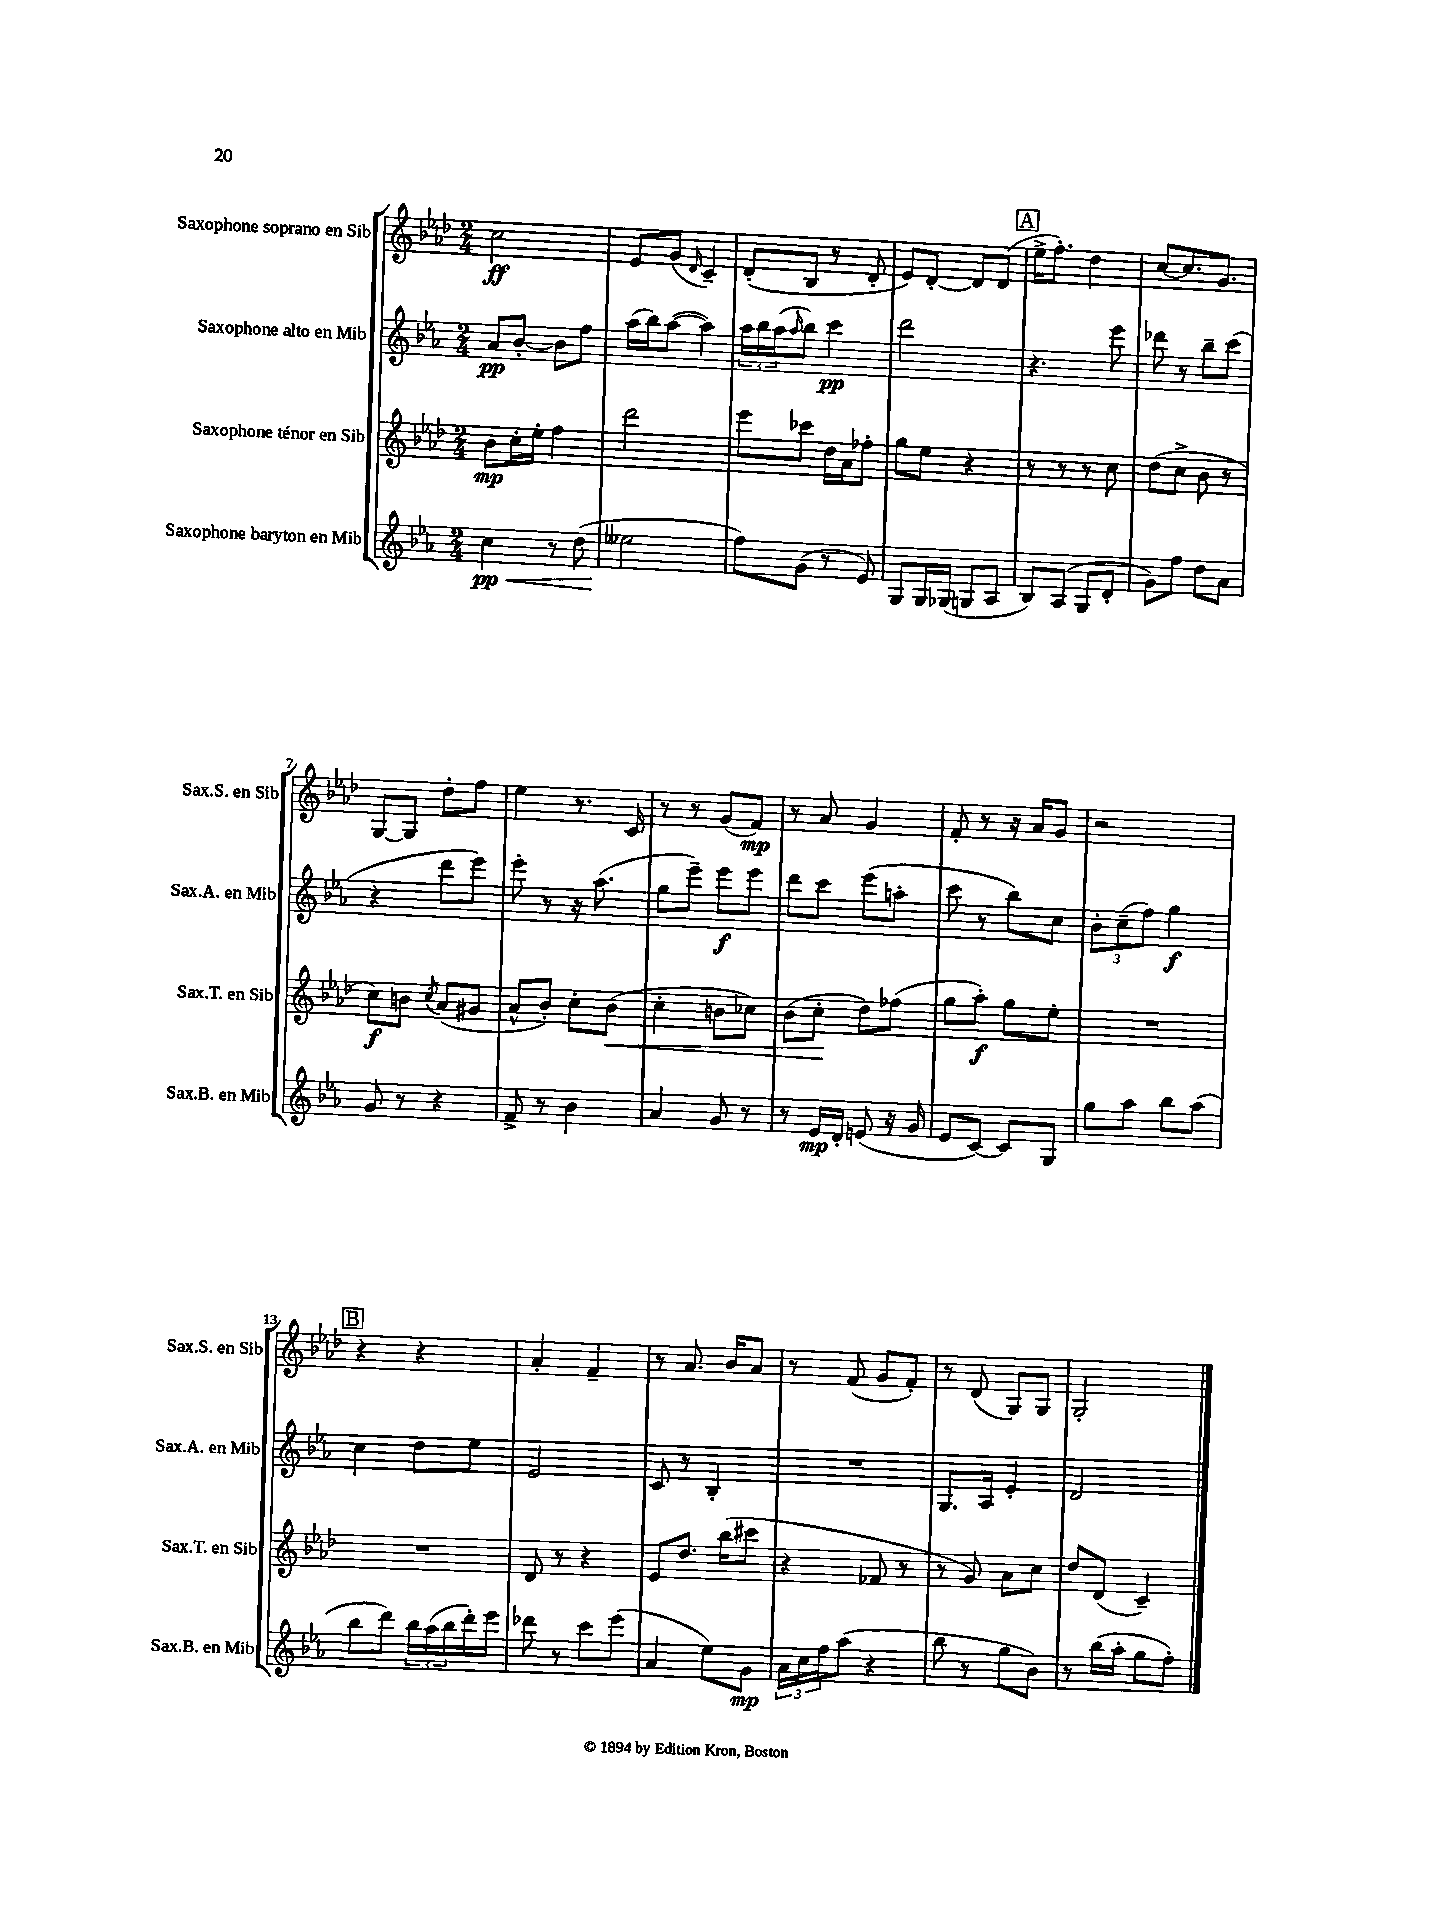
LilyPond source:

<<
\new StaffGroup <<
\new Staff = "s0" \with { instrumentName = "Saxophone soprano en Sib" shortInstrumentName = "Sax.S. en Sib" } {
    \clef treble \key aes \major \numericTimeSignature \time 2/4
    c''2\ff |
    ees'8 g'8( \grace { des'16 } c'4--) |
    des'8-.( bes8 r8 des'8-. |
    ees'8) des'8~-. des'8 des'8( |
    \mark \markup { \box "A" } ees''16-> f''8.-.) des''4 |
    c''8~ c''8. g'8. |
    g8~ g8 des''8-. f''8 |
    ees''4 r8. c'16 |
    r8 r8 g'8( f'8\mp) |
    r8 aes'8 g'4 |
    f'8-. r8 r16 aes'16 g'8 |
    r2 |
    \mark \markup { \box "B" } r4 r4 |
    aes'4-. f'4-- |
    r8 aes'8. bes'16 aes'8 |
    r8 f'8( g'8 f'8-.) |
    r8 des'8( g8) g8 |
    g2-. \bar "|." |
}
\new Staff = "s1" \with { instrumentName = "Saxophone alto en Mib" shortInstrumentName = "Sax.A. en Mib" } {
    \clef treble \key ees \major \numericTimeSignature \time 2/4
    aes'8\pp bes'8~-. bes'8 f''8 |
    aes''16( bes''16) aes''8~( aes''4) |
    \tuplet 3/2 { aes''16 bes''16 aes''16( } \grace { aes''16 } bes''8) c'''4\pp |
    d'''2 |
    \mark \markup { \box "A" } r4. ees'''8 |
    des'''8 r8 bes''8-- c'''8( |
    r4 d'''8 ees'''8) |
    ees'''8-. r8 r16 aes''8.( |
    g''8 ees'''8--) ees'''8\f ees'''8 |
    d'''8 c'''8 ees'''8( a''8-. |
    c'''8 r8 bes''8) c''8 |
    \tuplet 3/2 { bes'8-. c''8--( f''8) } g''4\f |
    \mark \markup { \box "B" } c''4 d''8 ees''8 |
    ees'2 |
    c'8 r8 bes4-. |
    R2 |
    g8. aes16 ees'4-. |
    d'2 \bar "|." |
}
\new Staff = "s2" \with { instrumentName = "Saxophone ténor en Sib" shortInstrumentName = "Sax.T. en Sib" } {
    \clef treble \key aes \major \numericTimeSignature \time 2/4
    bes'8\mp c''16-. ees''16-. f''4 |
    des'''2 |
    ees'''8 ces'''8 des''16 aes'16 fes''8-. |
    g''8 ees''8 r4 |
    \mark \markup { \box "A" } r8 r8 r8 c''8 |
    des''8( c''8-> bes'8 r8 |
    c''8\f) b'8 \acciaccatura { c''8 } aes'8( gis'8 |
    aes'8-^ bes'8-.) c''8-. bes'8\<( |
    c''4-. b'8 ces''8) |
    bes'8( c''8-.\! des''8) fes''8( |
    g''8 aes''8-.\f) g''8 ees''8-. |
    R2 |
    \mark \markup { \box "B" } R2 |
    des'8 r8 r4 |
    ees'8 des''8. bes''16( cis'''8 |
    r4 fes'8 r8 |
    r8 g'8) aes'8 c''8 |
    des''8 des'8( c'4--) \bar "|." |
}
\new Staff = "s3" \with { instrumentName = "Saxophone baryton en Mib" shortInstrumentName = "Sax.B. en Mib" } {
    \clef treble \key ees \major \numericTimeSignature \time 2/4
    c''4\pp\< r8 d''8( |
    eeses''2\! |
    f''8) g'8( r8 ees'8) |
    g8 g16 ges16( g8 aes8 |
    \mark \markup { \box "A" } bes8) aes8( g8 d'8-. |
    g'8) f''8 d''8 aes'8 |
    g'8 r8 r4 |
    f'8-> r8 bes'4 |
    aes'4 g'8 r8 |
    r8 ees'16\mp d'16-. e'8( r16 g'16 |
    ees'8 c'8~) c'8 g8 |
    g''8 aes''8 bes''8 aes''8( |
    \mark \markup { \box "B" } bes''8 d'''8) \tuplet 3/2 { bes''16 aes''16( bes''16 } d'''16-.) ees'''16 |
    des'''8 r8 c'''8 ees'''8( |
    aes'4 ees''8) g'8\mp |
    \tuplet 3/2 { aes'16 c''16 f''16 } aes''8( r4 |
    bes''8 r8 g''8 bes'8) |
    r8 bes''16( aes''16-. g''8 f''8-.) \bar "|." |
}
>>
>>
